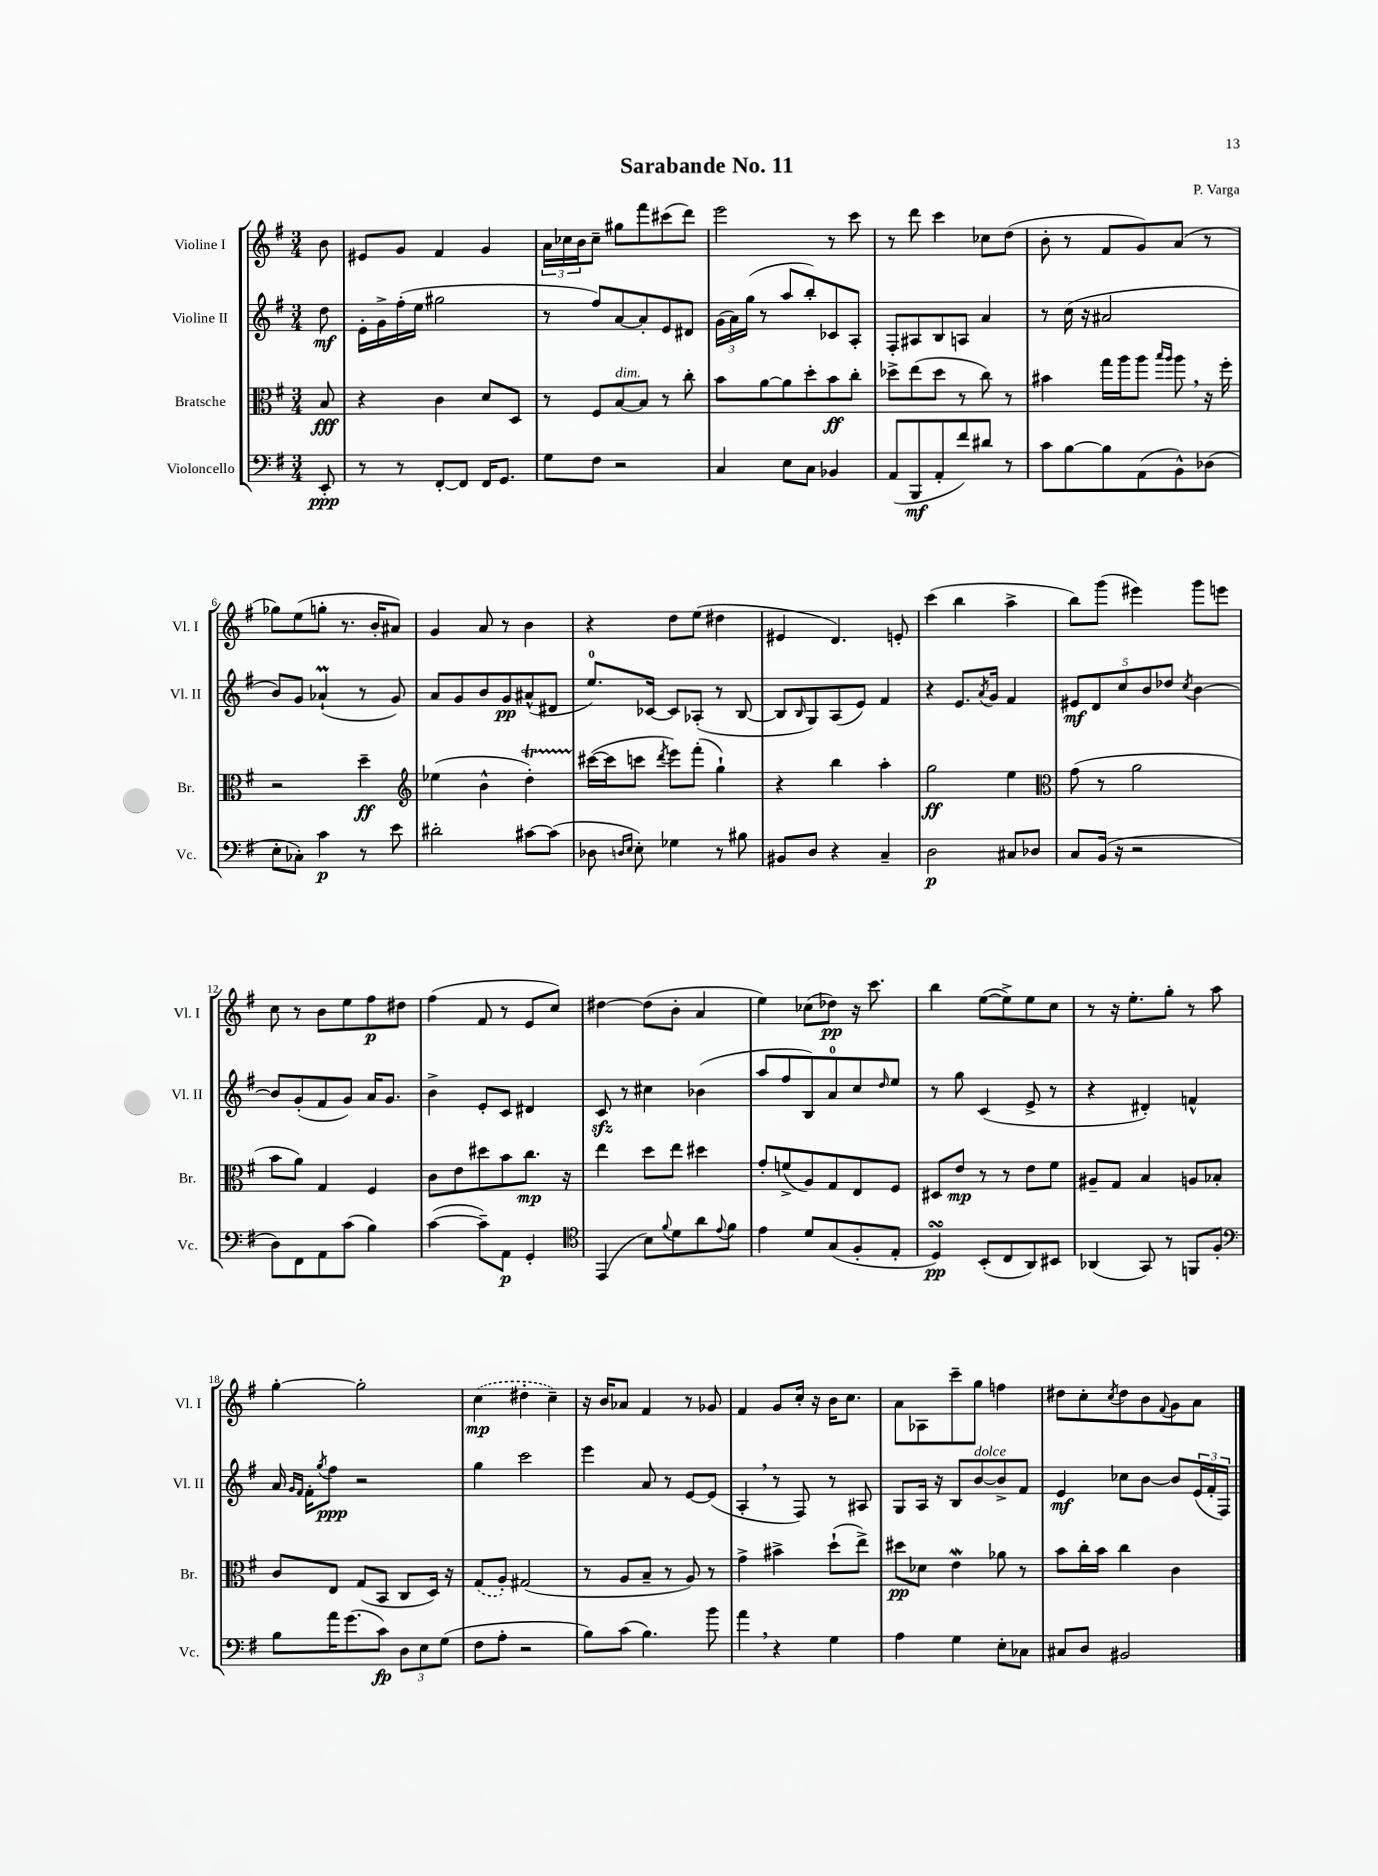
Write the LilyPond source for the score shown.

\header { title = "Sarabande No. 11" composer = "P. Varga" }
<<
\new StaffGroup <<
\new Staff = "s0" \with { instrumentName = "Violine I" shortInstrumentName = "Vl. I" } {
    \clef treble \key g \major \numericTimeSignature \time 3/4 \partial 8
    b'8 |
    eis'8 g'8 fis'4 g'4 |
    \tuplet 3/2 { a'16 ces''16 b'16 } ces''8-- gis''8 fis'''8 cis'''8( d'''8) |
    e'''2 r8 c'''8 |
    r8 d'''8 c'''4 ces''8 d''8( |
    b'8-. r8 fis'8 g'8) a'8( r8 |
    ges''8) e''8( g''8-. r8. b'16-. ais'8) |
    g'4 a'8 r8 b'4 |
    r4 d''8 e''8( dis''4 |
    eis'4 d'4.) e'8-. |
    c'''4( b''4 a''4-> |
    b''8) g'''8( eis'''4) g'''8 e'''8 |
    c''8 r8 b'8 e''8 fis''8\p dis''8 |
    fis''4( fis'8 r8 e'8 c''8) |
    dis''4~ dis''8( b'8-. a'4 |
    e''4) ces''8( des''8\pp) r16 c'''8. |
    b''4 e''8~( e''8->) e''8 c''8 |
    r8 r16 e''8.-. g''8-. r8 a''8 |
    g''4~-. g''2-. |
    \once \slurDashed c''4\mp( dis''4-. c''4--) |
    r16 b'16 aes'8 fis'4 r8 ges'8 |
    fis'4 g'8 c''16-. r16 b'16 c''8. |
    a'8 aes8 c'''8-- g''8 f''4 |
    dis''8 c''8-. \acciaccatura { c''8 } dis''8 b'8 \appoggiatura { fis'8 } g'8 a'8 \bar "|." |
}
\new Staff = "s1" \with { instrumentName = "Violine II" shortInstrumentName = "Vl. II" } {
    \clef treble \key g \major \numericTimeSignature \time 3/4 \partial 8
    d''8\mf |
    e'16-. g'16-> fis''16-.( e''16 gis''2 |
    r8 fis''8) a'8~ a'8-. e'8 dis'8 |
    \tuplet 3/2 { g'16( a'16) g''16( } r8 a''8 b''8-.) ces'8 a8-. |
    fis8-. ais8 b8 a8 a'4 |
    r8 c''16( r16 ais'2 |
    b'8) g'8 aes'4-!\prall( r8 g'8) |
    a'8 g'8 b'8 g'8\pp ais'8-^( dis'8 |
    e''8.-0) ces'16~ ces'8 aes8-.( r8 b8~ |
    b8 \grace { b16 } g8) a8( e'8) fis'4 |
    r4 e'8. \acciaccatura { a'8 } g'16 fis'4 |
    \tuplet 5/4 { eis'8\mf d'8 c''8 b'8 des''8 } \acciaccatura { c''8 } b'4~ |
    b'8 g'8-.( fis'8 g'8) a'16 g'8. |
    b'4-> e'8-. c'8 dis'4 |
    c'8\sfz r8 cis''4 bes'4( |
    a''8 fis''8 b8) a'8-0 c''8 \grace { d''16 } e''8 |
    r8 g''8 c'4( e'8-> r8 |
    r4 dis'4-.) f'4-^ |
    a'16 \grace { g'16 fis'16 } fis'16-. \acciaccatura { g''8 } fis''8\ppp r2 |
    g''4 c'''2 |
    e'''4 a'8 r8 e'8~ e'8( |
    a4-. \breathe r8 fis8) r8 ais8 |
    g8 a16 r16 b8 b'8~^\markup { \italic "dolce" } b'8-> fis'8 |
    e'4\mf ces''8 b'8~ b'8 \tuplet 3/2 { e'16( fis'16-. fis16) } \bar "|." |
}
\new Staff = "s2" \with { instrumentName = "Bratsche" shortInstrumentName = "Br." } {
    \clef alto \key g \major \numericTimeSignature \time 3/4 \partial 8
    b8\fff |
    r4 c'4 d'8 d8 |
    r8 fis8 b8~^\markup { \italic "dim." } b8 r8 c''8-. |
    b'8 a'8~ a'8 d''8-. b'8\ff c''8-. |
    des''8-> e''8( des''8 r8 c''8) r8 |
    bis'4 g''16 a''16 a''8 \grace { b''16 a''16 } a''8 \breathe r16 fis''16-. |
    r2 d''4--\ff |
    \clef treble ees''4( b'4-^ d''4-.\startTrillSpan) |
    cis'''16~\stopTrillSpan( cis'''16 c'''8 \acciaccatura { d'''8 } e'''8) fis'''8-.( g''4-!) |
    r4 b''4 a''4-. |
    g''2\ff e''4 |
    \clef alto g'8( r8 a'2 |
    b'8 a'8) g4 fis4 |
    c'8 e'8 dis''8 b'8 c''8.\mp r16 |
    e''4 d''8 e''8 dis''4 |
    g'8-. f'8->( a8) g8 e8 fis8 |
    dis8 e'8\mp r8 r8 e'8 fis'8 |
    ais8-- g8 b4 a8 bes8-. |
    c'8 e8 g8( b,8 c8 d16) r16 |
    \once \slurDashed g8( a8-.) gis2( |
    r8 a8 b8-- r8 a8) r8 |
    g'4-> bis'4-> d''8-!( e''8->) |
    dis''8\pp des'8 e'4\mordent aes'8 r8 |
    b'8 c''16-. b'16 c''4 c'4 \bar "|." |
}
\new Staff = "s3" \with { instrumentName = "Violoncello" shortInstrumentName = "Vc." } {
    \clef bass \key g \major \numericTimeSignature \time 3/4 \partial 8
    e,8-.\ppp |
    r8 r8 fis,8~-. fis,8 fis,16 g,8. |
    g8 fis8 r2 |
    c4 e8 c8 bes,4 |
    a,8( b,,8\mf a,8-. fis'8) dis'8 r8 |
    c'8 b8~ b8 a,8( b,8-^) des8( |
    e8-. ces8-.) c'4\p r8 e'8 |
    dis'2-. cis'8~ cis'8( |
    des8 \grace { d16 e16 } e8-.) ges4 r8 bis8 |
    bis,8 d8 r4 c4-- |
    d2\p cis8 des8 |
    c8 b,16( r16 r2 |
    d8) fis,8 a,8 c'8( b4) |
    c'4~( c'8--) a,8\p g,4-. |
    \clef tenor e,4( b8) \appoggiatura { fis'8 } d'8 a'8 \appoggiatura { e'8 } fis'8 |
    e'4 d'8 g8( fis8-. e8-. |
    d4\turn\pp) b,8-.( c8 a,8) bis,8 |
    aes,4( g,8) r8 f,8 fis8-. |
    \clef bass b8 a'16 g'8.( c'8\fp) \tuplet 3/2 { d8 e8 g8( } |
    fis8 a8-. r2 |
    b8) c'8( b4.) b'8 |
    a'4 \breathe r4 g4 |
    a4 g4 e8-. ces8 |
    cis8 d8 bis,2 \bar "|." |
}
>>
>>
